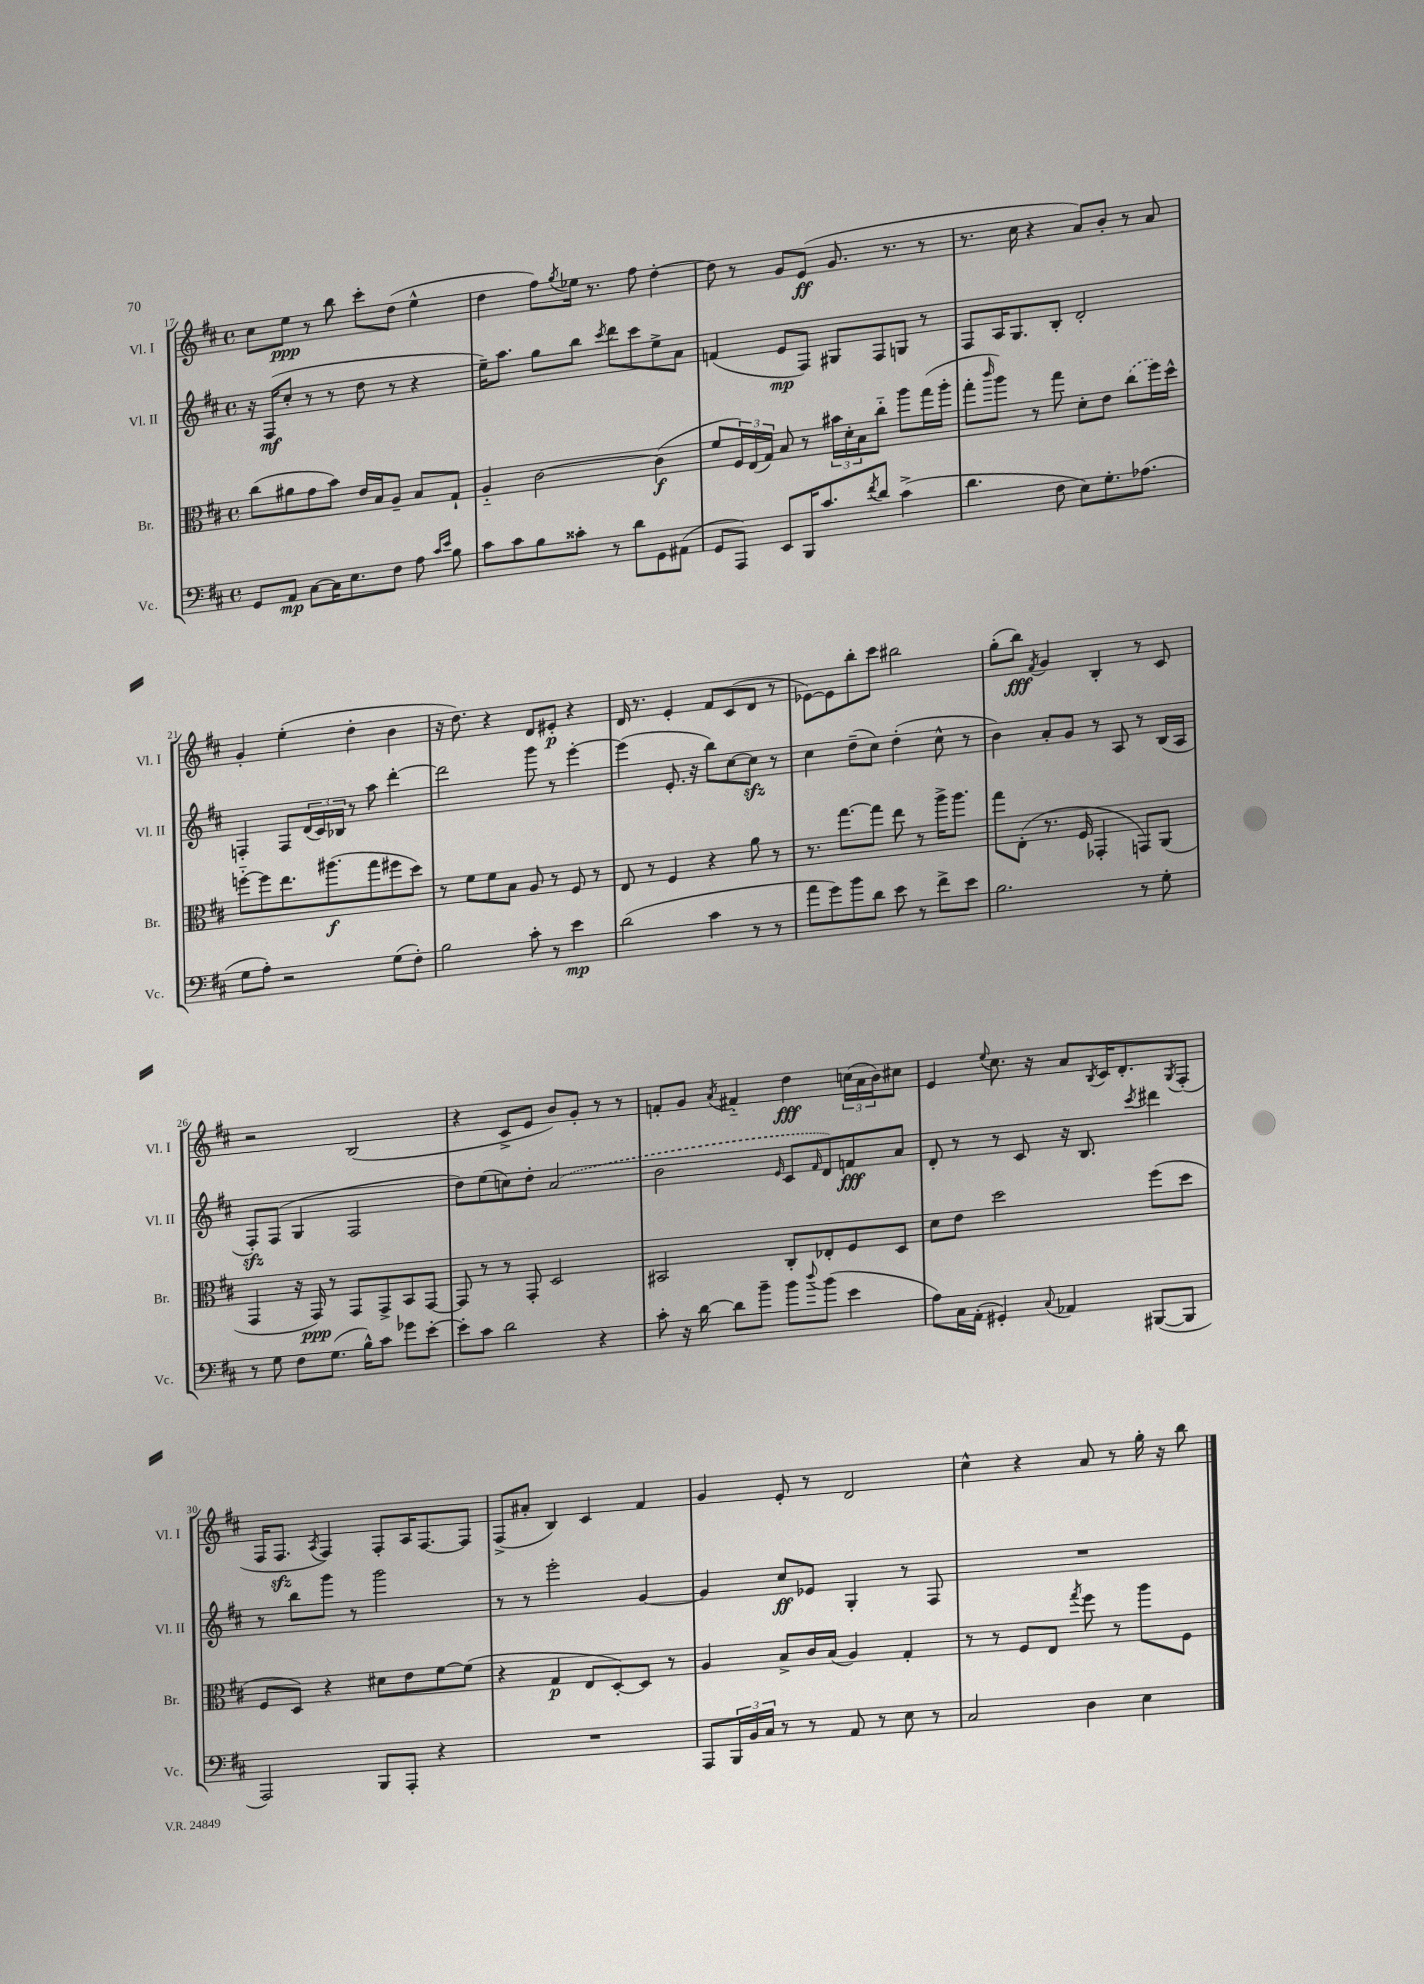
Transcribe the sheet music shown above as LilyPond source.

<<
\new StaffGroup <<
\new Staff = "s0" \with { instrumentName = "Vl. I" shortInstrumentName = "Vl. I" } {
    \clef treble \key d \major \defaultTimeSignature \time 4/4
    cis''8 e''8\ppp r8 b''8 cis'''8-. d''8( e''4-^ |
    d''4 fis''8) \acciaccatura { g''8 } ees''16 r8. fis''8 d''4~-. |
    d''8 r8 g'8 e'8\ff( g'8. r8. r8 |
    r8. cis''16 r4 a'8) b'8-. r8 a'8 |
    g'4-. e''4-.( d''4-. b'4 |
    r16 d''8.) r4 d'8 eis'8-.\p r4 |
    d'16 r8. e'4-. fis'8 cis'8( d'8 r8 |
    ees'8~) ees'8 b''8-. cis'''8 bis''2 |
    g''8-.( b''8\fff) \acciaccatura { fis'8 } g'4 b4-. r8 cis'8 |
    r2 b2( |
    r4 cis'8-> e'8 b'8) g'8-. r8 r8 |
    f'8-. g'8 \acciaccatura { a'8 } fis'4-_ d''4\fff \tuplet 3/2 { c''16( a'16 b'16) } cis''8 |
    e'4 \appoggiatura { e''8 } cis''8. r16 a'8 \acciaccatura { b8 } cis'16 d'8.-. \acciaccatura { g8 } fis8-.( |
    fis16 fis8.\sfz \acciaccatura { a8 } fis4) fis8-. a16 fis8.~ fis8 |
    fis8->( ais'8-. b4) cis'4 fis'4 |
    g'4 e'8-. r8 d'2 |
    cis''4-^ r4 a'8 r8 g''16-. r16 b''8 \bar "|." |
}
\new Staff = "s1" \with { instrumentName = "Vl. II" shortInstrumentName = "Vl. II" } {
    \clef treble \key d \major \defaultTimeSignature \time 4/4
    r16 fis16\mf( cis''8-. r8 r8 d''8 r8 r4 |
    e''16--) a''8. g''8 b''8 \acciaccatura { cis'''8 } d'''8 cis'''8 e''8-> a'8 |
    f'4( e'8\mp fis8) gis8 fis8 g8 r8 |
    fis8 a16 g8. b8-. d'2-. |
    f4-. f8 \tuplet 3/2 { d'16( cis'16) bes16 } r8 a''8 d'''4~-. |
    d'''2 g'''8 r8 e'''4~-. |
    e'''4( e'8.-. r16 b''8) cis''8~ cis''8\sfz r8 |
    cis''4 d''8--( cis''8) d''4-.( cis''8-^ r8 |
    b'4) a'8-. g'8 r8 a8 r8 b16( a16 |
    fis8-.\sfz) fis8( g4 fis2 |
    d''8) e''8( c''8) d''8-. \once \slurDashed a'2( |
    b'2 \grace { e'16 } cis'8 \grace { fis'16 } d'8) f'8\fff a'8 |
    d'8-. r8 r8 cis'8 r16 b8. \acciaccatura { cis'''8 } dis'''4 |
    r8 b''8 g'''8 r8 g'''2 |
    r8 r8 e'''2-. g'4~ |
    g'4 cis''8\ff ees'8 g4-. r8 fis8 |
    R1 \bar "|." |
}
\new Staff = "s2" \with { instrumentName = "Br." shortInstrumentName = "Br." } {
    \clef alto \key d \major \defaultTimeSignature \time 4/4
    cis''8( ais'8 g'8 b'8) e'16 b16 a8-- b8 g8-! |
    a4-_ cis'2~ cis'4\f( |
    fis'8 \tuplet 3/2 { fis16) e16( g16) } b8 r8 \tuplet 3/2 { bis'16 d'16-. b16 } cis''8-_ a''8 g''16( a''16-. |
    g''8-. \grace { cis'''16 } a''8) r8 g''8 d'8-. e'8 \once \slurDashed cis''8( fis''16) d''16-^ |
    f''8~-_ f''8 e''8. ais''8.\f( g''8 fis''8 d''8) |
    r8 fis'8 fis'8 b8 a8 r8 fis8 r8 |
    e8 r8 fis4 r4 a'8 r8 |
    r8. g''8.~ g''8 e''8 r8 a''16-> a''8. |
    g''8 e8-.( r8. fis16 ges,4-. g,8) a,8( |
    g,4 r16 g,16\ppp) r8 g,8 g,8-> b,8 g,8~ |
    g,8 r8 r8 g,8-. d2 |
    bis,2 cis8-. ees8-. fis8 d8 |
    d'8 e'8 d''2 fis''8( d''8 |
    fis8 d8) r4 dis'8 e'8 fis'8~ fis'8( |
    r4 g4\p e8 d8~-.) d8 r8 |
    a4 b8-> cis'16 b16( a4) g4-. |
    r8 r8 fis8 e8 \acciaccatura { g''8 } fis''8 r8 a''8 fis8 \bar "|." |
}
\new Staff = "s3" \with { instrumentName = "Vc." shortInstrumentName = "Vc." } {
    \clef bass \key d \major \defaultTimeSignature \time 4/4
    g,8 a,8\mp cis8~ cis16 e8. fis8 a8 \grace { cis'16 e'16 } b8 |
    cis'8 cis'8 b8 cisis'8-. r8 d'8 g,8 ais,8( |
    g,8 a,,8) e,8 b,,16 cis'8. \acciaccatura { fis'8 } d'8 cis'4->( |
    d'4. fis8 e8) g8.-. aes8.( |
    g8 a8-.) r2 g8( fis8-.) |
    b2 cis'8-. r8 e'4\mp |
    d'2( cis'4 r8 r8 |
    a'8 g'8) b'8 d'8 e'8 r8 fis'8-> e'8 |
    b2. r8 g8-. |
    r8 g8 fis8 g8.( b16-^) cis'8 ges'8 e'8~-. |
    e'8-. cis'8 d'2 r4 |
    cis'8-. r16 d'16~ d'8 b'8-- b'8 \appoggiatura { d''8 } b'8( e'4 |
    a8) cis16 a,16-.( gis,4-.) \appoggiatura { cis8 } aes,4 bis,,8~( bis,,8 |
    a,,2) b,,8 a,,8-. r4 |
    R1 |
    a,,8 \tuplet 3/2 { b,,16 b,16 cis16 } r8 r8 a,8 r8 e8 r8 |
    cis2 d4 e4 \bar "|." |
}
>>
>>
\layout { \context { \Score currentBarNumber = #17 } }
